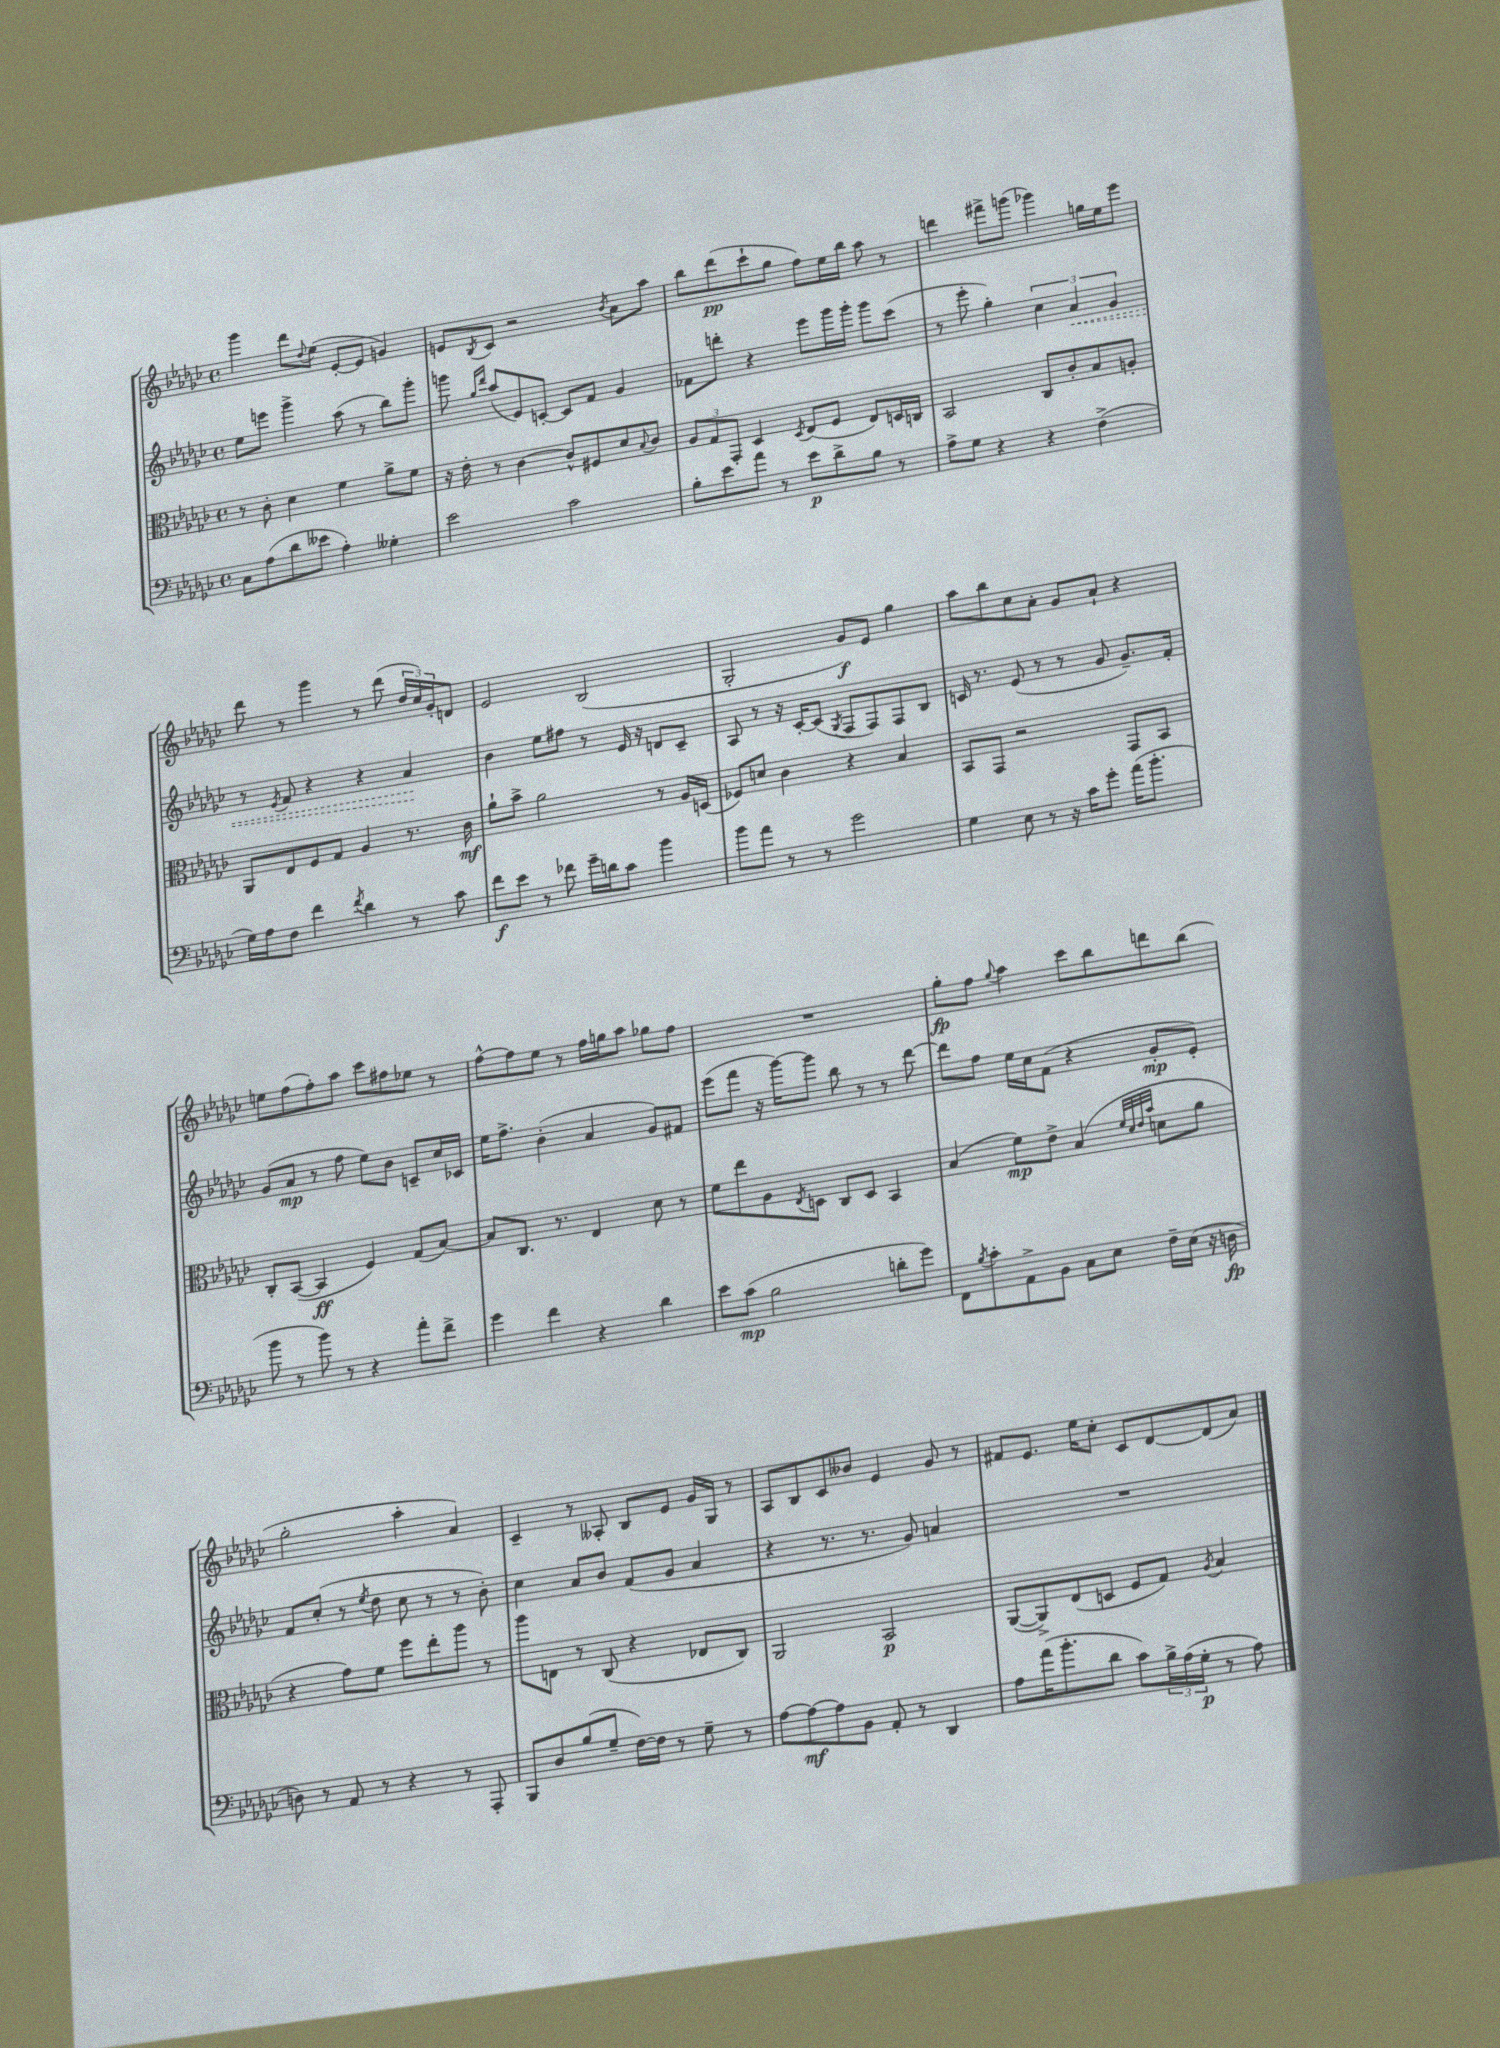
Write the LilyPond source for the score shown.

<<
\new StaffGroup <<
\new Staff = "s0" {
    \clef treble \key ges \major \defaultTimeSignature \time 4/4
    ges'''4 des'''8 \appoggiatura { des''8 } ees''8( ees'8~-. ees'8 g'4) |
    e'8 \acciaccatura { bes8 } ces'8 r2 \acciaccatura { bes'8 } aes'8 aes''8 |
    bes''8 des'''8\pp( ces'''8-! ges''8 f''8) ees''16 bes''16 aes''8 r8 |
    d'''4 fis'''8-> g'''8( ges'''4) g''16 ees''16 ees'''8 |
    des'''8 r8 ges'''4 r8 des'''8( \tuplet 3/2 { des''16 ces''16) ges'16-. } d'8 |
    ees'2 bes2( |
    ges2-. ges'8\f) ees'8 ges''4 |
    aes''8 bes''8 ces''8 aes'8-. ges'8 aes'8-! r4 |
    e''8 f''8( f''8-.) aes''8 ces'''8 fis''8 ees''8 r8 |
    f''8~-^ f''8 ees''8 r8 f''16 g''16 aes''8 ges''8 f''8 |
    R1 |
    ges''8-.\fp f''8 \appoggiatura { ges''8 } aes''4 ces'''8 bes''8 d'''8 bes''8( |
    ges''2-. aes''4-. aes'4) |
    ces'4-- r8 aeses8-. bes8 ees'8 ges'16 ges16 r8 |
    aes8 bes8 ces'8 beses'8 ees'4 ges'8 r8 |
    fis'8 ees'8. ees''16 ces''8-. ces'8 des'8~ des'8( aes'8) \bar "|." |
}
\new Staff = "s1" {
    \clef treble \key ges \major \defaultTimeSignature \time 4/4
    ees''8 e'''8 ges'''4-> aes''8( r8 bes''8) ges'''8-. |
    g'''8 \grace { ges''16 des'''16 } aes''8( ees'8) c'8~-. c'8 f'8 ges'4 |
    fes'8 d'''8-. r4 ees'''8 ges'''16 ges'''16-. ges'''8 ces'''8( |
    r8 ees'''8-. ges''4-.) \tuplet 3/2 { ces''4 \once \override Hairpin.style = #'dashed-line aes'4\< ges'4 } |
    r8 \acciaccatura { ees'8 } f'8 r4 r4 aes'4\! |
    bes'4 ees''8 fis''8 r8 ees'16 r16 d'8 ces'8-- |
    aes8 r8 r16 ces'16~-. ces'8( \acciaccatura { ges8 } f8 f8) f8 bes8 |
    c'16 r8. ees'8( r8 r8 ges'8 ges'8.--) f'16-. |
    ges'8( aes'8\mp r8 f''8 ees''8) bes'8 c'8-- ces''16 ces'16 |
    ees''16 f''8.-> bes'4-.( aes'4 ges'8) fis'8 |
    ees'''8( f'''8 r16 ges'''16~) ges'''8 bes''8 r8 r8 des'''8~ |
    des'''8 f''8 ees''16 ces''16 f'8( r4 ges'8-.\mp ees'8-.) |
    f'8 ces''8-.( r8 \acciaccatura { ees''8 } des''8 ces''8 r8 r8 bes'8-.) |
    ces''4 aes'8 bes'8 f'8( ges'8 aes'4 |
    r4 r8. r8. ges'8) a'4 |
    R1 \bar "|." |
}
\new Staff = "s2" {
    \clef alto \key ges \major \defaultTimeSignature \time 4/4
    r8 ces'8-. des'4 f'4 aes'8-> f'8 |
    r16 ees'16-. r8 ces'4~ ces'8-^ fis8 des'8 \appoggiatura { bes8 } ces'8 |
    \tuplet 3/2 { aes8 ges8 ges,8-. } des4 \acciaccatura { des8 } ees8( f8 ees8) d16 c16 |
    bes,2 ces8 ces'8-. bes8 a8-. |
    aes,8 ees8 f8 ges8 aes4 r8. ces'16\mf |
    aes'8-! bes'8-> aes'2 r8 aes16 d16( |
    fes8) d'8 ces'4 r4 bes4 |
    bes,8 ges,8 r2 ges,8 bes,8 |
    ces8-. bes,8~( bes,4\ff f4) ges8( bes8~) |
    bes8 ces8. r8. ees4 des'8 r8 |
    f'8 ees''8 aes8 \acciaccatura { ees8 } d8 ces8 d8 bes,4 |
    bes4( f'8\mp) ees'8-> bes4( \grace { f'32 des'32 ees'32 bes'32 } d'8 aes'8 |
    r4 ges'8) f'8 f''8 ees''8-. aes''8 r8 |
    aes''8 e8 r8 ces8( r4 ees8 ces8) |
    aes,2 bes,2\p |
    aes,8~( aes,8->) ees8( d8 f8 ges8) \acciaccatura { aes8 } bes4 \bar "|." |
}
\new Staff = "s3" {
    \clef bass \key ges \major \defaultTimeSignature \time 4/4
    ces8 aes8( des'8 eeses'8 aes4-.) geses4-. |
    ees'2 ces'2 |
    bes8-. ees'8 aes'8 r8 ees'8\p des'8-> bes8 r8 |
    aes8-> ges8 r4 r4 f4->( |
    ges16) aes16 f8 f'4 \acciaccatura { f'8 } des'4 r8 ces'8 |
    f'8\f ees'8 r8 fes'8 ges'16-- d'16 ces'8 bes'4 |
    bes'8 aes'8 r8 r8 ges'2 |
    ges4 ees8 r8 r16 ces'16 ges'8-. aes'16( bes'8.-. |
    bes'8 r8 bes'8) r8 r4 aes'8-. f'8-> |
    ges'4 f'4 r4 des'4 |
    ees'8 ces'8\mp( bes2 d'8-. ges'8) |
    f,8 \acciaccatura { bes8 } ces'8-. aes,8-> bes,8 ces8 ees8 f16-- ees16( r16 d16\fp |
    d8) r8 aes,8 r8 r4 r8 aes,,8-. |
    bes,,8 des8 bes8( ges8-- f16~) f16 r8 ges8-- r8 |
    aes8~ aes8~\mf aes8 bes,8 aes,8-. r8 des,4 |
    aes8 aes'16( bes'8.-. des'8 ces'8) \tuplet 3/2 { bes16-> aes16( ges16-.\p } r8 aes8) \bar "|." |
}
>>
>>
\layout { \context { \Score \remove "Bar_number_engraver" } }
